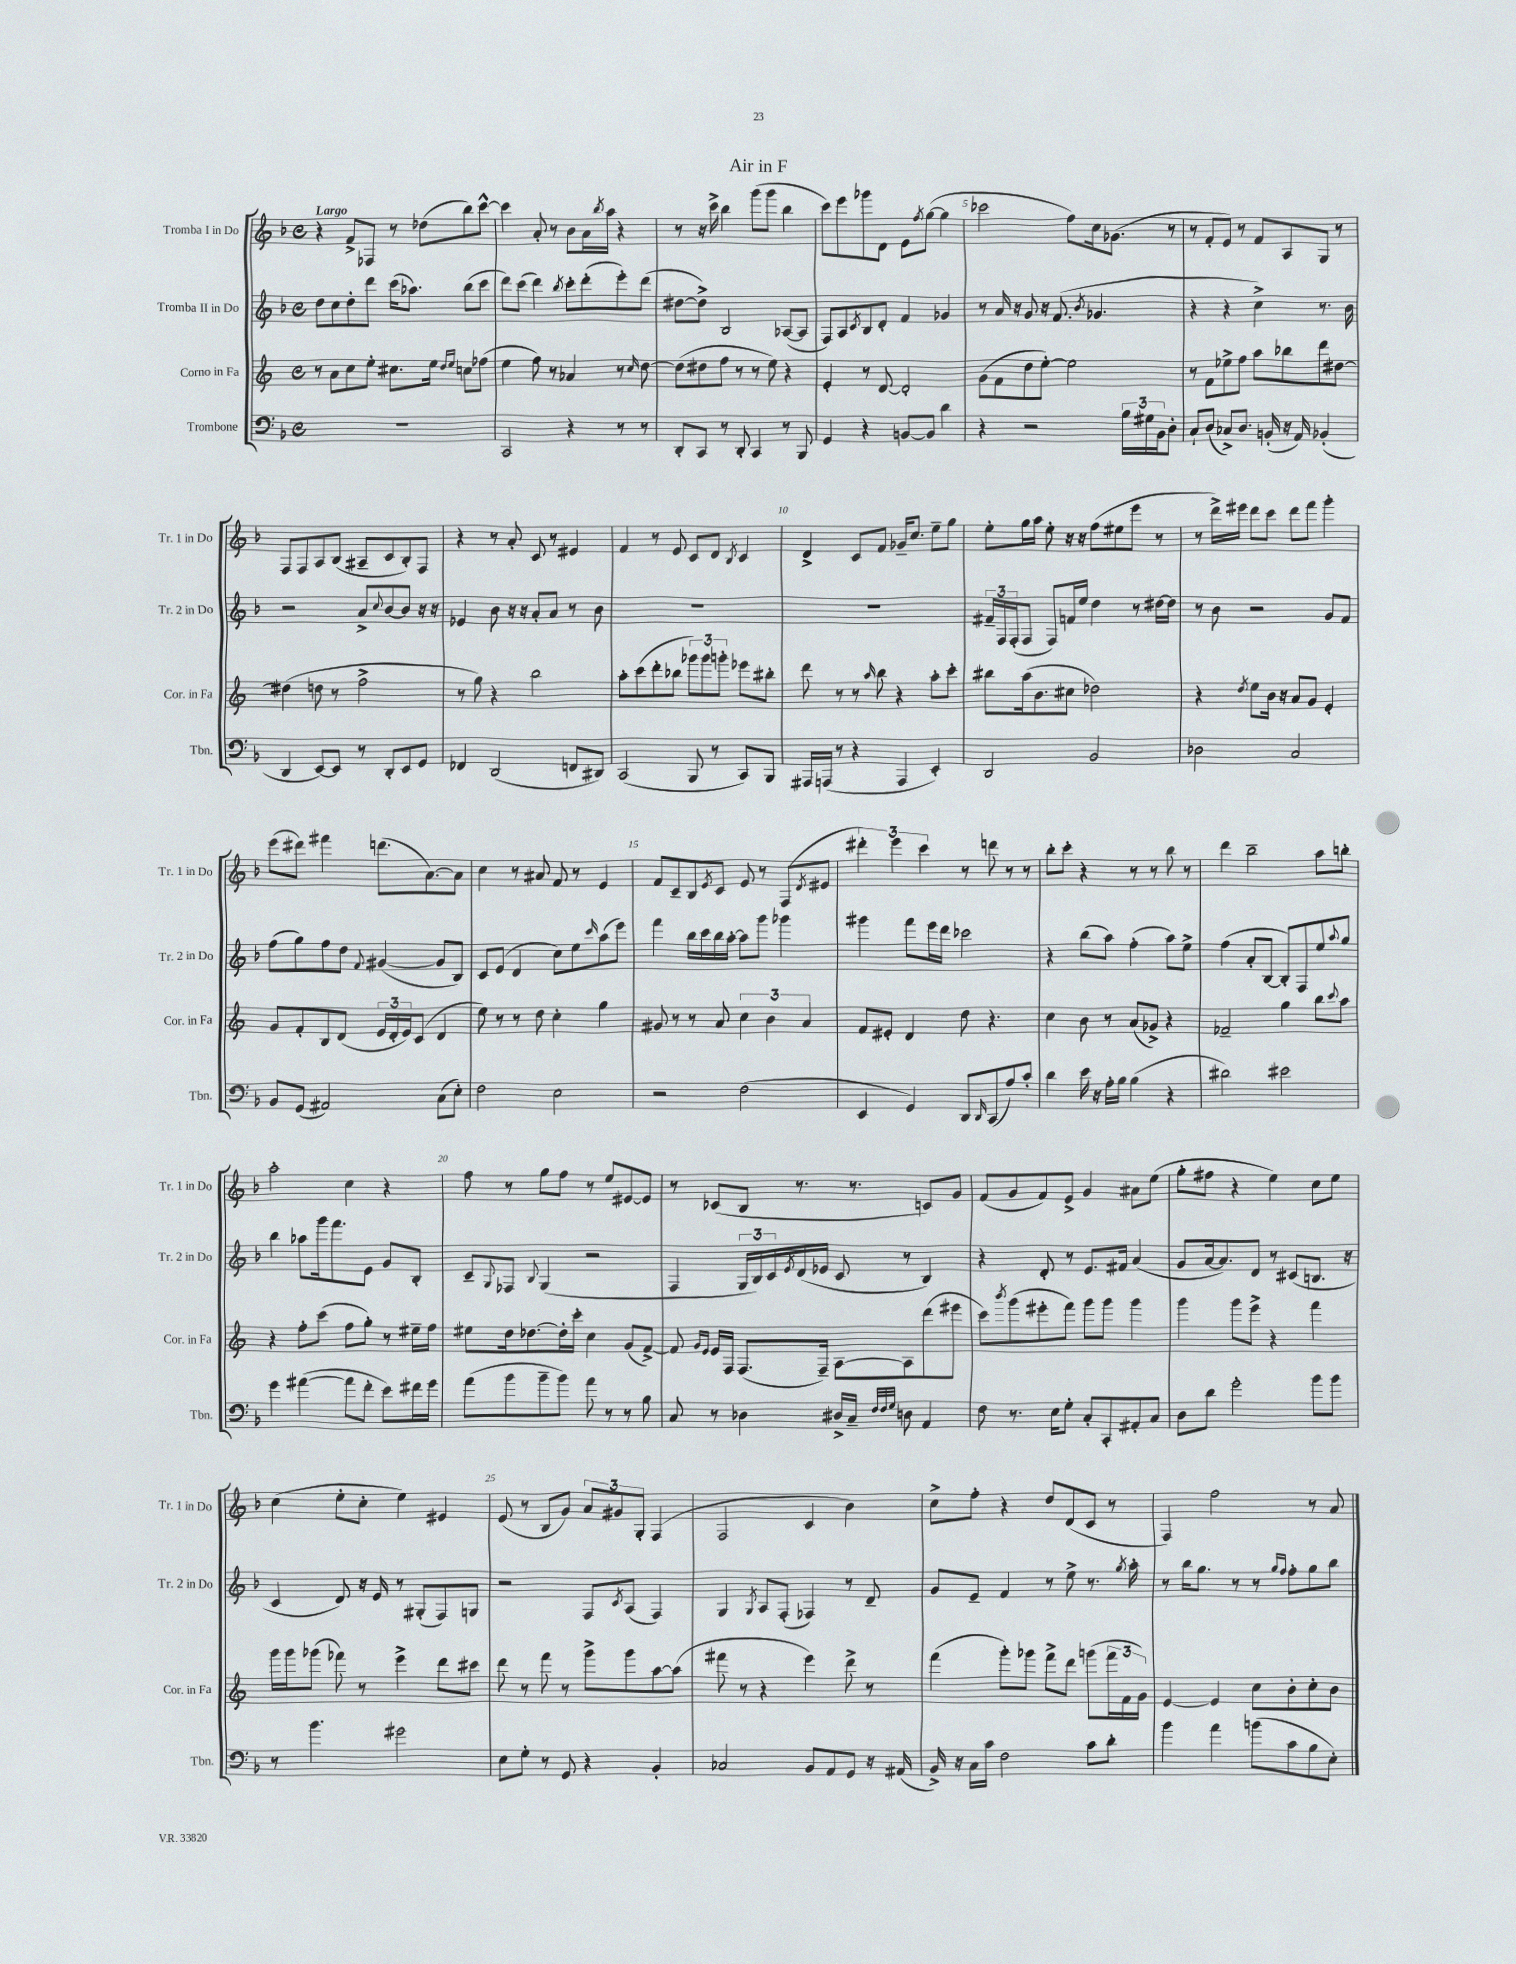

**kern	**kern	**kern	**kern
*staff4	*staff3	*staff2	*staff1
*clefF4	*clefG2	*clefG2	*clefG2
*k[b-]	*k[]	*k[b-]	*k[b-]
*M4/4	*M4/4	*M4/4	*M4/4
*met(c)	*met(c)	*met(c)	*met(c)
1r	8r	8dd	4r
.	8a	8cc	.
.	8cc	8dd'	8f^
.	8ee'	8ddd	8F-
.	8.cc#	(16ccc	8r
.	.	8.aa-)	.
.	.	.	(8dd-
.	16ee	.	.
.	16qqdd	.	.
.	16qqee	.	.
.	8cc	(8bb-	8bb-)
.	(8ff-	8ccc	[8ccc^^
=	=	=	=
2CC	4ee	8ddd)	4ccc]
.	.	(8ccc	.
.	8ff)	4ddd)	8a'
.	8r	.	8r
.	.	8qbb-	.
4r	4a-	8ccc'	8b-
.	.	(8ddd'	16a
.	.	.	8qbb-
.	.	.	16aa
8r	8r	8eee')	4r
.	16qqcc	.	.
8r	[8dd	(8ddd	.
=	=	=	=
8DD'	(8dd]	[8dd#	8r
8CC	8dd#	8dd#^])	16r
.	.	.	16ccc^
8r	8ff	2B-	4bb-
8DD'	8r	.	.
4CC	8r	.	(8ggg
.	8ee)	.	8ggg
8r	4r	([8A-	4bb-
8BBB-	.	8A-]	.
=	=	=	=
4GG	4e'	8F)	8ccc)
.	.	8A	8eee
.	.	8qc	.
4r	8r	8B-	8ggg-
.	[8d	8d'	8d
[8BB	2d']	4f	8e
.	.	.	8qff
8BB]	.	.	([8gg
4d	.	4g-	4gg]
=	=	=	=
4r	(8g	8r	2ccc-
.	8f	16a	.
.	.	16r	.
2r	8dd	8g	.
.	[8ee')	16r	.
.	.	(8.f	.
.	2ee]	.	8ff)
.	.	8qb-	.
.	.	4.g-	16cc
.	.	.	(8.g-
24B-	.	.	.
24G#	.	.	.
24BB-	.	.	.
8D'	.	.	8r
=	=	=	=
8C`	8r	4r	8r
(8D	8f	.	8f'
8C-^)	8ee-^	4r	8e)
8.D	8ff	.	8r
.	8aa	4cc^)	8f
(16BB'	.	.	.
16r	8bb-	.	8A
16AA)	.	.	.
(4BB-'	8ddd	8.r	8G
.	[8dd#	.	8r
.	.	16b-	.
=	=	=	=
4DD	(4dd#]	2r	8F
.	.	.	8F
[8EE)	8dd	.	8A
8EE]	8r	.	(8B-
8r	2ff^	8a^	8A#~
.	.	8qqcc	.
8DD'	.	[8b-	8c
8EE	.	8b-]	8B-')
8GG	.	16r	8F
.	.	16r	.
=	=	=	=
4FF-	8r	4e-	4r
.	8gg)	.	.
(2DD	4r	8b-	8r
.	.	16r	8a'
.	.	16r	.
.	2bb	8a'	8c
.	.	8a	8r
8FF	.	8r	4e#
8DD#)	.	8b-	.
=	=	=	=
(2CC	8aa'	1r	4f
.	(8ccc	.	.
.	8ddd'	.	8r
.	8bb-	.	8e
8BBB-	12ggg-)	.	8c
.	12ggg-	.	.
8r	.	.	8d
.	12ggg'	.	.
.	.	.	8qB-
8CC)	8eee-	.	4c
8BBB-	8bb#'	.	.
=	=	=	=
16AAA#	8ddd	1r	4d^
(16AAA	.	.	.
8r	8r	.	.
4r	8r	.	8c
.	16qqaa	.	.
.	8bb	.	8f
4AAA	4r	.	16g-~
.	.	.	8.cc
4EE')	8aa'	.	8ee~
.	8ccc'	.	8gg
=	=	=	=
2DD	8bb#	24f#~	8ee'
.	.	24F	.
.	.	(24F'	.
.	(16aa	8F	16gg
.	8.b	.	16aa
.	.	8F)	8ee'
.	8cc#	16f	16r
.	.	16ee	16r
2BB-	2dd-)	4dd	(8ff
.	.	.	8ee#
.	.	8r	8eee
.	.	[16dd#	8r
.	.	16dd#]	.
=	=	=	=
2D-	4r	8r	8r
.	.	8b-	16ddd^)
.	.	.	16eee#
.	8qdd	.	.
.	8ee	2r	8ddd
.	16b	.	8ccc
.	16r	.	.
2C	8a	.	8ddd
.	8g	.	8fff
.	4e'	8g	4ggg'
.	.	8f	.
=	=	=	=
8BB-	8g	(8ff	(8eee
(8GG	8f'	8gg)	8ddd#)
2AA#)	8B	8ff	4fff#
.	(8d	8dd	.
.	.	8qqf	.
.	24e	([4g#	(8.ddd
.	24d'	.	.
.	24e)	.	.
.	(8c	.	.
.	.	.	[8.a)
(8C	4d	8g#]	.
8E')	.	8B-)	8a]
=	=	=	=
2F	8ee)	8c	4cc
.	8r	(8e	.
.	8r	4d	8r
.	8dd	.	8a#
2E	4cc'	8cc)	8f
.	.	8ee	8r
.	.	16qqccc	.
.	4gg	(8aa	4e
.	.	8eee)	.
=	=	=	=
2r	8g#	4fff	8f
.	8r	.	8c~
.	8r	16bb-	8B-
.	.	16ccc	.
.	.	.	8qe
.	8a	16bb-	8c
.	.	[16aa'	.
(2F	6cc	8aa]	8e
.	.	8ggg	8r
.	6b	.	.
.	.	4ggg-	(8F
.	6a	.	.
.	.	.	8qd
.	.	.	8e#
=	=	=	=
4EE	8f	4ggg#	6ddd#')
.	8e#'	.	.
.	.	.	6eee
4GG)	4d	8fff	.
.	.	.	6ccc
.	.	16eee	.
.	.	16ddd	.
8DD	8dd	2ccc-	8r
16qqDD	.	.	.
(8CC	4.r	.	8ddd
8A)	.	.	8r
8c'	.	.	8r
=	=	=	=
4d	4cc	4r	8bb-'
.	.	.	8ccc'
16e	8b	(8bb-	4r
16r	.	.	.
16A'	8r	8aa)	.
16B-	.	.	.
(4B-	(8a	(4ff'	8r
.	8g-^)	.	8r
4r	4r	8aa)	8bb-
.	.	8ee^	8r
=	=	=	=
2d#)	2f-~	(4ff	4ddd
.	.	8a'	2bb-~
.	.	[8B-	.
2e#	4gg	8B-'])	.
.	.	8F	.
.	8bb	8ee	8aa
.	8qqccc	8qqaa	.
.	8aa	8gg	8bb'
=	=	=	=
4g	4r	4bb-	2aa'
([4a#	8ff'	8aa-	.
.	(8ccc	16ggg	.
.	.	8.fff	.
8a#]	8ff	.	4cc
8f'	8gg')	8e	.
8e)	8r	8g	4r
16f#	16ee#~	8B-'	.
16g	16ff	.	.
=	=	=	=
(8a	8ee#	8c~	8ff
.	.	8qqG	.
8b-	16dd	8F-	8r
.	[8.dd-	.	.
.	.	8qqB-	.
8b-~	.	(4G	8gg
8b-)	16dd-']	.	8ff
.	16ccc'	.	.
8a	4cc	2r	8r
8r	.	.	8ee
8r	(8g	.	[8e#
8B-	[8f^)	.	8e#]
=	=	=	=
8C	8f]	4F	8r
.	16qqg	.	.
.	16qqe	.	.
8r	16e	.	(8c-
.	16F	.	.
4D-	(8.F	24G	8B-
.	.	24B-)	.
.	.	24c	.
.	.	8qe	.
.	.	(16d	8.r
.	16F~)	16e-	.
16D#^	[8A	8c	.
16C~	.	.	8.r
32qqF	.	.	.
32qqF	.	.	.
32qqG	.	.	.
8D	8A]	8r	.
4AA	(8ddd	4B-)	8c)
.	8eee#	.	8g
=	=	=	=
8F	8ccc)	4r	(8f
.	8qbbb	.	.
8.r	(8ggg	.	8g
.	8eee#'	8d'	8f)
16E	.	.	.
8G'	8fff)	8r	8e^
8C'	8ggg	8.e	4g
8CC'	8ggg	.	.
.	.	16f#	.
8AA#'	4ggg	(4a	8a#
8C	.	.	(8ee
=	=	=	=
8D	4ggg	8g	8gg'
8d	.	[16a	8ff#
.	.	8.a])	.
2g'	8ggg	.	4r
.	8eee^	8d	.
.	4r	8r	4ee)
.	.	(8c#	.
8b-	4fff	8.B	8cc
8b-	.	.	8ee
.	.	16r	.
=	=	=	=
8r	16ggg	4c	(4cc
.	16ggg	.	.
4.b-	(8ggg-	.	.
.	8fff-)	8d)	8ee'
.	8r	16r	8cc'
.	.	16e	.
2g#	4eee^	8r	4ee)
.	.	(8G#'	.
.	8ddd	8F)	4e#
.	8ccc#	8G	.
=	=	=	=
8E	8ddd	2r	(8e
8G'	8r	.	8r
8r	8fff	.	8B-
8GG	8r	.	8g)
4r	8ggg^	8F	12a
.	.	.	12g#
.	.	8qc	.
.	8ggg	(8A	.
.	.	.	12G'
4BB-'	[8aa	4F)	(4F
.	(8aa]	.	.
=	=	=	=
2C-	8fff#	4G	2F
.	8r	.	.
.	.	8qG	.
.	4r	8A	.
.	.	(8F'	.
8BB-	4eee)	4F-)	4c
8AA	.	.	.
8GG	8ddd^	8r	4b-)
16r	8r	8d~	.
(16AA#	.	.	.
=	=	=	=
16BB-^)	(4fff	8g	8cc^
16r	.	.	.
16C	.	8e~	8ff'
16c	.	.	.
2F	8ggg')	4f	4r
.	8ggg-	.	.
.	8fff^	8r	8dd
.	8ddd	8ee^	(8d
8c	(8ggg	8.r	8c
8d'	24fff	.	8r
.	24f	.	.
.	.	8qgg	.
.	.	16aa'	.
.	24g)	.	.
=	=	=	=
4b-	[4e	8r	4F)
.	.	16bb-	.
.	.	8.gg	.
4a	4e]	.	2ff
.	.	8r	.
(8b	8cc	8r	.
.	.	16qqgg	.
.	.	16qqff	.
8c	8b'	8ff'	.
8B-	8cc'	8gg	8r
8E')	8b	8bb-	8a
==	==	==	==
*-	*-	*-	*-
